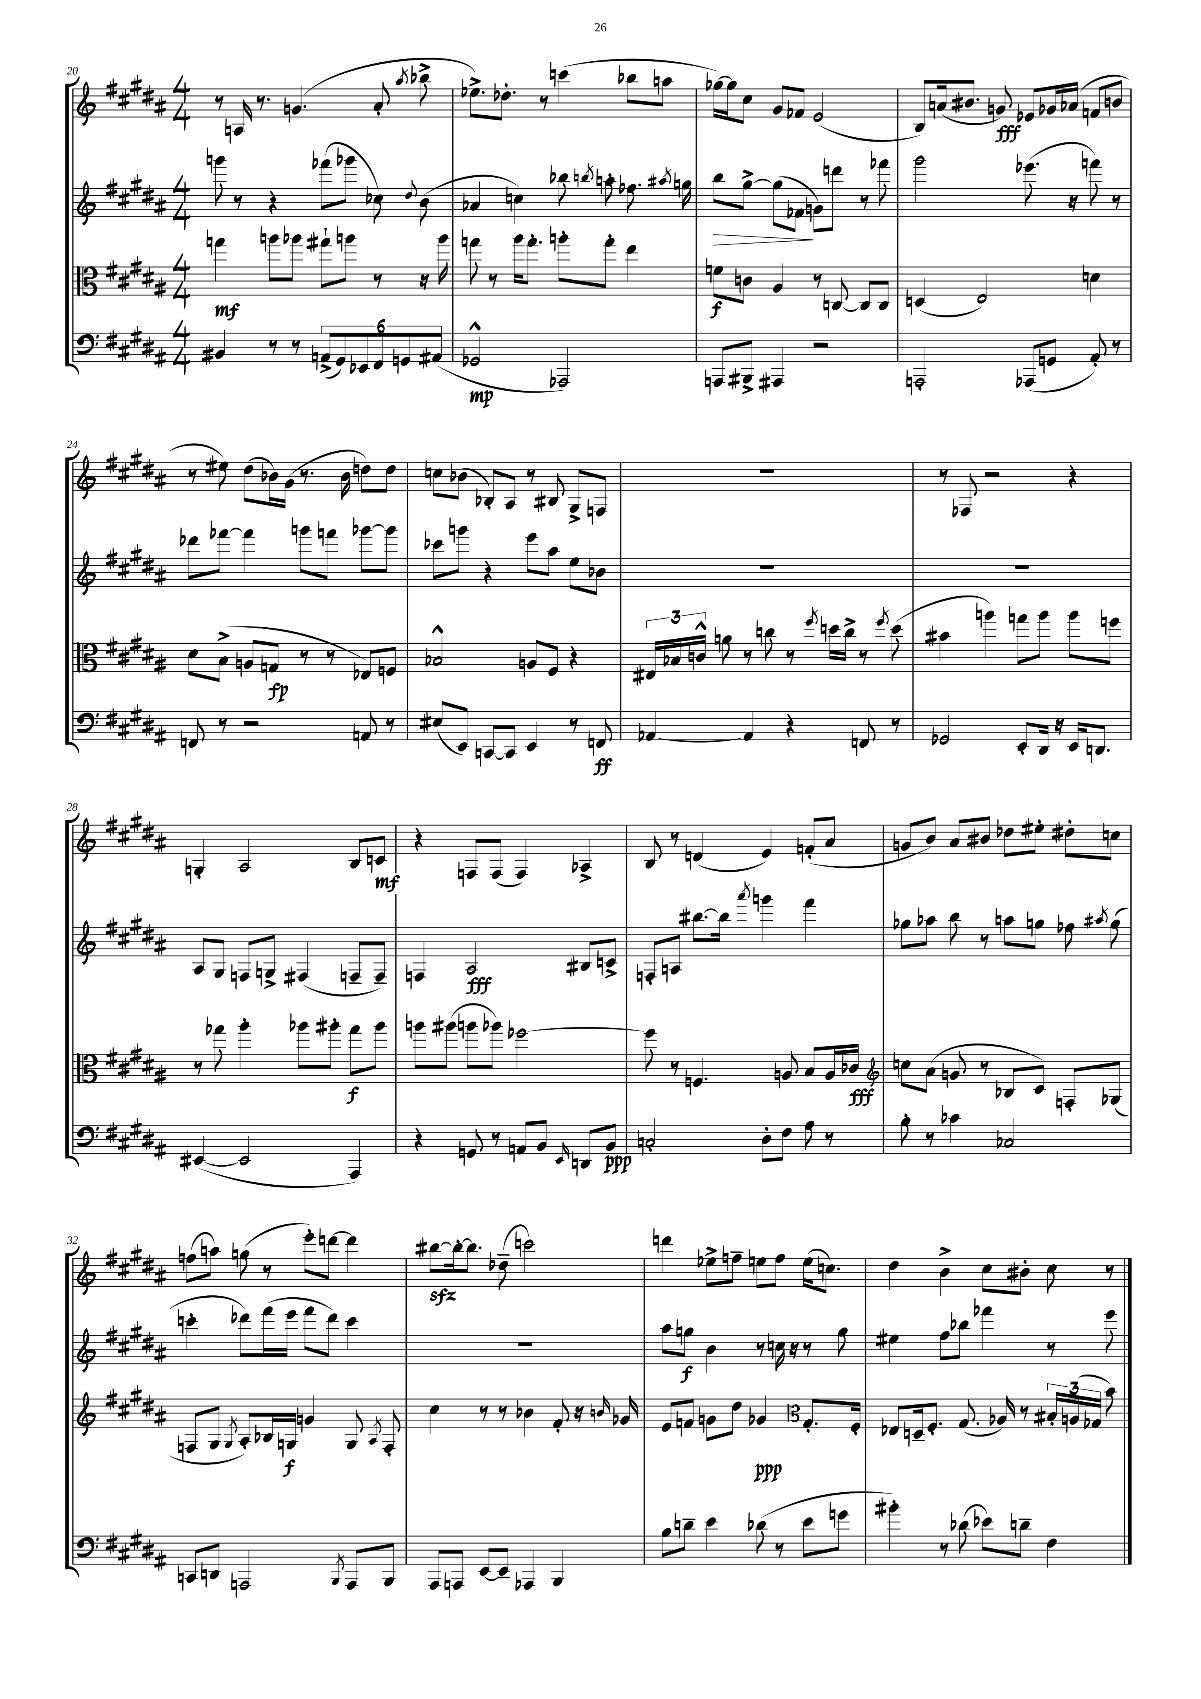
<<
\new StaffGroup <<
\new Staff = "s0" {
    \clef treble \key b \major \numericTimeSignature \time 4/4
    \autoBeamOff r8 a16 r8. g'4.( ais'8-. \acciaccatura { ais''8 } bes''8-> |
    ees''8.[->) des''8.]-. r8 c'''4( bes''8[ a''8] |
    ges''16[~) ges''16 cis''8] gis'8[ fes'8] e'2( |
    b8[) a'16( bis'8.] g'8\fff) ees'8[ ges'16 aes'16]( f'8[ b'8] |
    r8 eis''8) dis''8[( bes'16) gis'16]( r8. bes'16 d''8[) d''8] |
    c''8[ bes'8]( bes8[-.) ais8] r8 bis8 gis8[-> f8] |
    R1 |
    r8 fes8 r2 r4 |
    g4-. ais2 b8[ c'8]\mf |
    r4 f8[ f8]( f4) aes4-> |
    b8 r8 d'4( e'4) f'8[-.( ais'8] |
    g'8[ b'8]) ais'8[ bis'8] des''8[ eis''8]-. dis''8[-. c''8] |
    f''8[( a''8]) g''8( r8 e'''8[-.) d'''8]~ d'''4 |
    bis''8[~\sfz bis''16~-. bis''8.] des''8--( c'''2) |
    d'''4 ees''8[-> f''8]-- e''8[ f''8] e''16[( c''8.]) |
    dis''4 b'4-> cis''8[ bis'8]-. cis''8 r8 \bar "|." |
}
\new Staff = "s1" {
    \clef treble \key b \major \numericTimeSignature \time 4/4
    \autoBeamOff g'''8 r8 r4 fes'''8[( ges'''8] ces''8) \appoggiatura { dis''8 } b'8( |
    aes'4 c''4) bes''8 \acciaccatura { b''8 } a''8-. fes''8. \acciaccatura { ais''8 } g''16 |
    b''8[\> gis''8]~-> gis''8[( fes'8]\! g'8[) d'''8] r8 fes'''8 |
    gis'''2 ees'''8.( r16 f'''8) r8 |
    des'''8[ fes'''8]~ fes'''4 g'''8[ f'''8] ges'''8[~ ges'''8] |
    ces'''8[ g'''8] r4 e'''8[ ais''8] e''8[ bes'8] |
    R1 |
    R1 |
    ais8[ gis8] f8[ g8]-> fis4( f8[-- f8]--) |
    f4 ais2\fff bis8[ c'8]-> |
    f8[-. a8] bis''8.[~ bis''16] \acciaccatura { ais'''8 } g'''4 fis'''4 |
    ges''8[ aes''8] b''8 r8 a''8[ g''8] fes''8 \acciaccatura { ais''8 } g''8( |
    c'''4-. des'''8[) fis'''16( e'''16] fis'''8[ des'''8]) c'''4 |
    R1 |
    ais''8[ g''8]\f b'4 r8 c''16 r16 r8 g''8 |
    eis''4 fis''8[ bes''8] fes'''4 r8 e'''8 \bar "|." |
}
\new Staff = "s2" {
    \clef alto \key b \major \numericTimeSignature \time 4/4
    \autoBeamOff g''4\mf a''8[ aes''8] gis''8[-! a''8] r8 r16 a''16 |
    g''8 r8 ais''16[ g''8.]-. a''8[-. g''8]-. e''4 |
    f'8[\f c'8] ais4 r8 c8~ c8[ c8] |
    d4( e2) d'4 |
    dis'8[ b8]->( a8[ g8]\fp r8 r8 ees8[) f8] |
    bes2-^ a8[ fis8] r4 |
    \tuplet 3/2 { eis16[ bes16 c'16]-^ } a'8 r8 c''8 r8 \acciaccatura { fis''8 } d''16[ c''16]-> r8 \acciaccatura { fis''8 } d''8( |
    bis'4 a''4) g''8[ a''8] a''8[ f''8] |
    r8 ges''8 ais''4-. aes''8[ ais''8]-. ges''8[\f ais''8] |
    a''8[ ais''8]( a''8[ aes''8]) fes''2~ |
    fes''8 r8 f4. a8 b8[ a16 ces'16]\fff |
    \clef treble c''8[ ais'8]( g'8 r8 bes8[ cis'8]) f8[-. ges8]( |
    f8[ gis8] \acciaccatura { gis8 } ais8[-.) bes16 g16]\f g'4 g8 \acciaccatura { ais8 } f8-. |
    cis''4 r8 r8 bes'4 fis'8-. r16 \grace { b'16 } ges'16 |
    e'8[ f'8] g'8[ dis''8] ges'4\ppp \clef alto gis8.[-. fis16]-. |
    ees8[ d16-- fis8.]-. gis8.( aes16) r8 \tuplet 3/2 { bis16[-. a16( ges16] } b'8) \bar "|." |
}
\new Staff = "s3" {
    \clef bass \key b \major \numericTimeSignature \time 4/4
    \autoBeamOff bis,4 r8 r8 \tuplet 6/4 { a,8[->( gis,8) ees,8 fis,8 g,8 ais,8]( } |
    ges,2-^\mp aes,,2) |
    a,,8[ bis,,8]-> ais,,4 r2 |
    a,,2-. aes,,8[( g,8] ais,8-.) r8 |
    f,8 r8 r2 a,8 r8 |
    eis8[( e,8]) c,8[~ c,8] e,4 r8 f,8\ff |
    aes,4~ aes,4 r4 f,8 r8 |
    ges,2 e,8[-. dis,16] r16 e,16[ d,8.] |
    eis,4~( eis,2 ais,,4) |
    r4 g,8 r8 a,8[ b,8] \grace { e,16 } d,8[ b,8]\ppp |
    c2-. dis8[-. fis8] ais8 r8 |
    b8-. r8 ces'4 ces2 |
    c,8[ d,8] a,,2 \acciaccatura { b,,8 } a,,8[ b,,8] |
    ais,,8[ a,,8] e,8[~ e,8]-- aes,,4 b,,4 |
    b8[ d'8]-- e'4 des'8( r8 e'8[ g'8] |
    bis'4-.) r8 des'8( ees'8[) d'8]-- fis4 \bar "|." |
}
>>
>>
\layout { \context { \Score currentBarNumber = #20 } }
